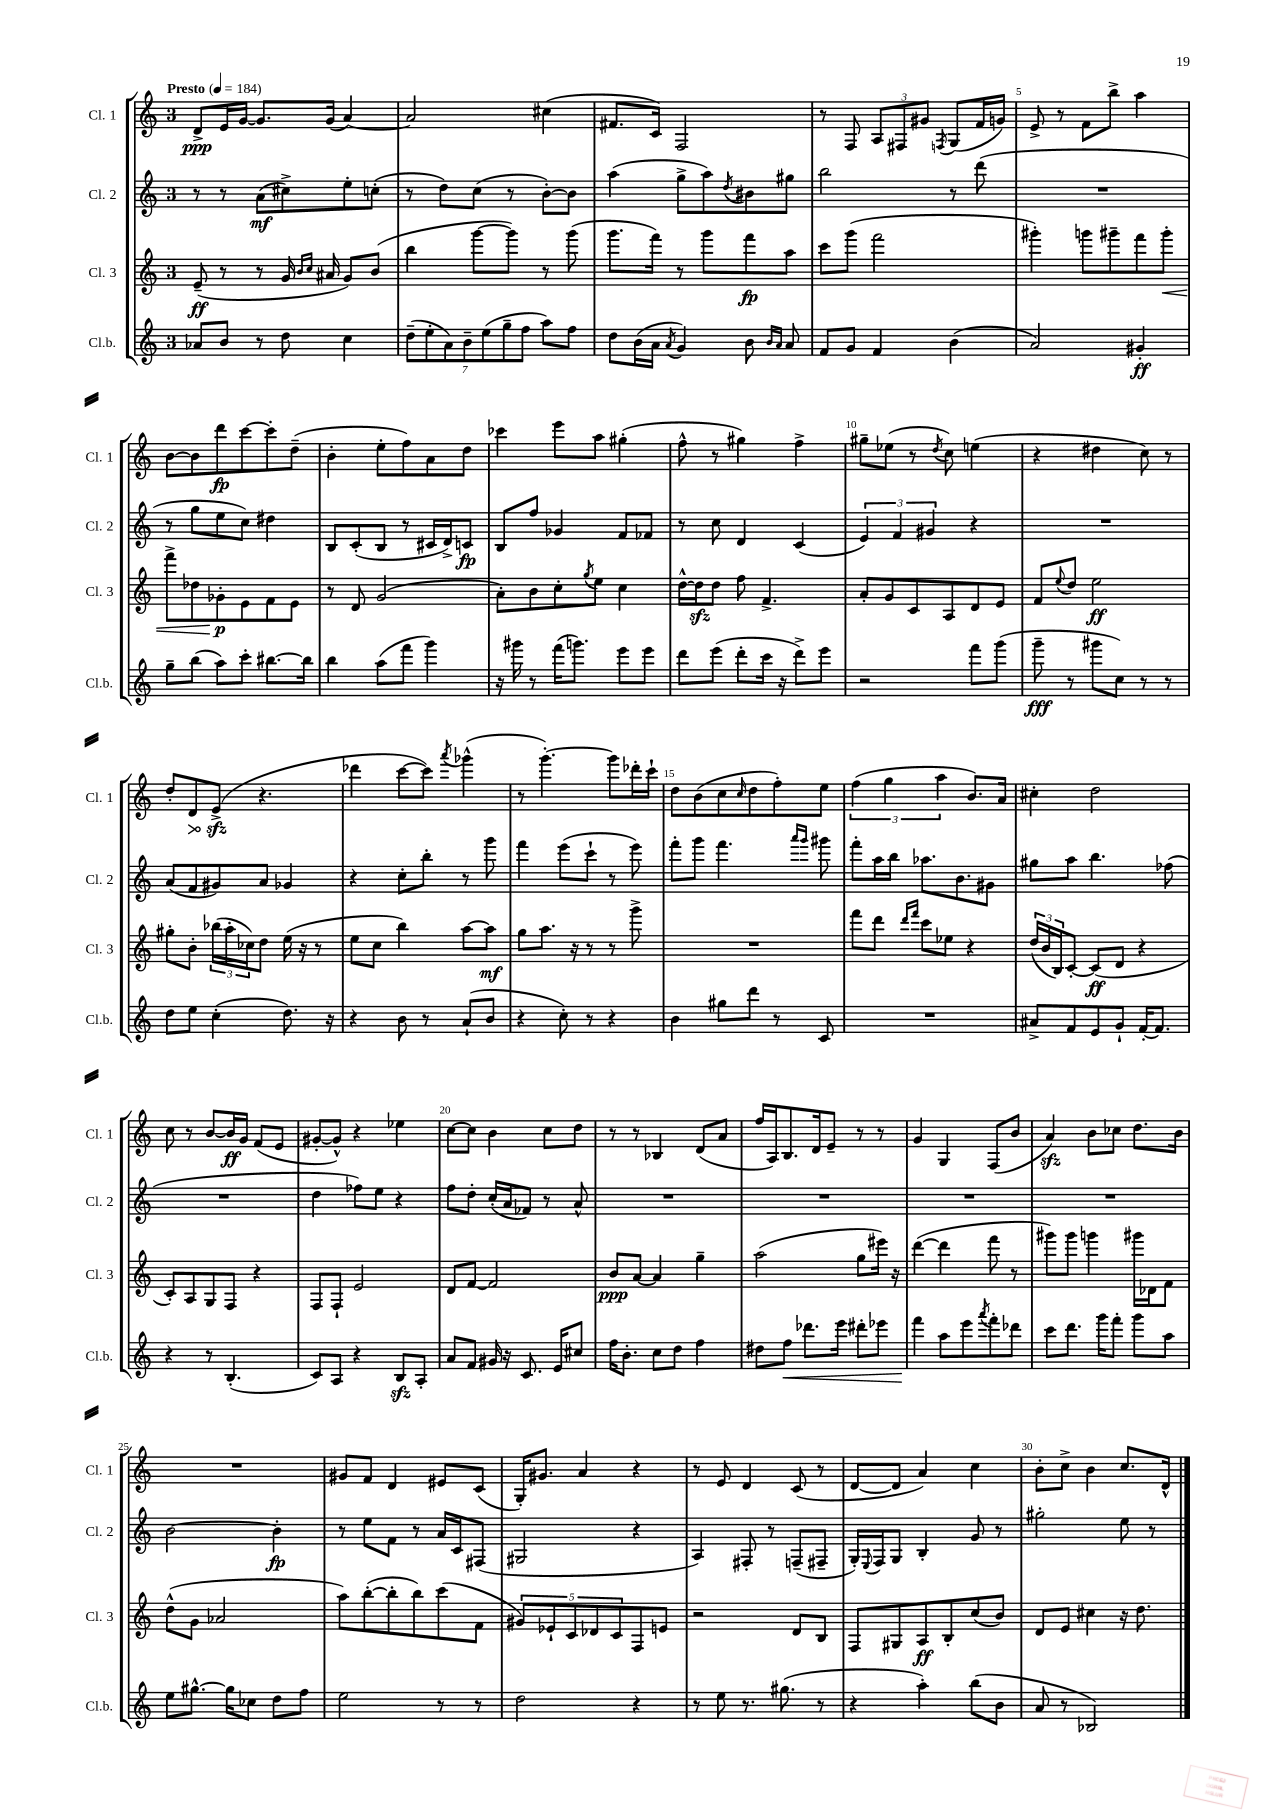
<<
\new StaffGroup <<
\new Staff = "s0" \with { instrumentName = "Cl. 1" shortInstrumentName = "Cl. 1" } {
    \clef treble \key c \major \once \override Staff.TimeSignature.style = #'single-digit \time 3/4 \tempo "Presto" 4 = 184
    d'8->\ppp e'16 g'16~ g'8. g'16( a'4~) |
    a'2 cis''4( |
    fis'8. c'16) f2 |
    r8 f8 \tuplet 3/2 { a8 fis8 gis'8 } \acciaccatura { f8 } g8( f'16 g'16) |
    e'8-> r8 f'8 b''8-> a''4 |
    b'8~ b'8 d'''8\fp c'''8~ c'''8-. d''8--( |
    b'4-. e''8-. f''8) a'8 d''8 |
    ces'''4 e'''8 a''8 gis''4-.( |
    f''8-^ r8 gis''4) f''4-> |
    gis''8-- ees''8( r8 \acciaccatura { d''8 } c''8) e''4( |
    r4 dis''4 c''8) r8 |
    d''8-. \once \override Hairpin.circled-tip = ##t d'8\> e'8->\sfz\!( r4. |
    des'''4 c'''8~ c'''8) \acciaccatura { a'''8 } ges'''4-^( |
    r8 g'''4.~-.) g'''8 des'''16-. c'''16-! |
    d''8 b'8( c''8 \grace { c''16 } d''8 f''8-.) e''8 |
    \tuplet 3/2 { f''4( g''4 a''4 } b'8.) a'16 |
    cis''4-. d''2 |
    c''8 r8 b'8~ b'16\ff g'16 f'8( e'8 |
    gis'8~-. gis'8-^) r4 ees''4 |
    c''8~ c''8 b'4 c''8 d''8 |
    r8 r8 bes4 d'8( a'8 |
    f''16 a16) b8. d'16 e'8-- r8 r8 |
    g'4 g4 f8( b'8 |
    a'4\sfz) b'8 ces''8 d''8. b'16 |
    R2. |
    gis'8 f'8 d'4 eis'8 c'8( |
    g16-.) gis'8. a'4 r4 |
    r8 e'8 d'4 c'8( r8 |
    d'8~ d'8 a'4) c''4 |
    b'8-. c''8-> b'4 c''8. d'16-^ \bar "|." |
}
\new Staff = "s1" \with { instrumentName = "Cl. 2" shortInstrumentName = "Cl. 2" } {
    \clef treble \key c \major \once \override Staff.TimeSignature.style = #'single-digit \time 3/4
    r8 r8 a'8\mf( cis''8->) e''8-. c''8-.( |
    r8 d''8) c''8( r8 b'8~-.) b'8 |
    a''4( g''8-> a''8) \acciaccatura { d''8 } bis'8 gis''8 |
    b''2 r8 d'''8( |
    R2. |
    r8 g''8 e''8 c''8) dis''4 |
    b8 c'8-.( b8 r8 cis'16 d'16->) c'8\fp |
    b8 f''8 ges'4 f'8 fes'8 |
    r8 c''8 d'4 c'4( |
    \tuplet 3/2 { e'4) f'4 gis'4 } r4 |
    R2. |
    a'8( f'8 gis'8) a'8 ges'4 |
    r4 c''8-. b''8-. r8 g'''8 |
    f'''4 e'''8( c'''8-! r8 e'''8) |
    f'''8-. g'''8 f'''4. \grace { a'''16 g'''16 } gis'''8 |
    f'''8-. a''16 b''16 aes''8. b'8. gis'8 |
    gis''8 a''8 b''4. fes''8( |
    R2. |
    d''4 fes''8) e''8 r4 |
    f''8 d''8-. c''16-.( a'16 fes'8) r8 a'8-^ |
    R2. |
    R2. |
    R2. |
    R2. |
    b'2~ b'4-.\fp |
    r8 e''8 f'8 r8 a'16 c'16 fis8( |
    gis2 r4 |
    a4) fis8-. r8 f8--( fis8-- |
    g16-.) \appoggiatura { e8 } f16 g8 b4-. g'8 r8 |
    gis''2-. e''8 r8 \bar "|." |
}
\new Staff = "s2" \with { instrumentName = "Cl. 3" shortInstrumentName = "Cl. 3" } {
    \clef treble \key c \major \once \override Staff.TimeSignature.style = #'single-digit \time 3/4
    e'8--\ff( r8 r8 g'16 \grace { b'16 c''16 } ais'16 g'8) b'8( |
    b''4 g'''8~ g'''8) r8 g'''8( |
    g'''8. f'''16) r8 g'''8 f'''8\fp a''8 |
    c'''8 g'''8( f'''2 |
    gis'''4-.) g'''8 gis'''8-- f'''8 gis'''8-.\< |
    f'''8-> des''8 ges'8-.\p\! e'8 f'8 e'8 |
    r8 d'8 g'2( |
    a'8-.) b'8 c''8-. \acciaccatura { g''8 } e''8 c''4 |
    d''16~-^ d''16\sfz d''8 f''8 f'4.-> |
    a'8-. g'8 c'8 a8 d'8 e'8 |
    f'8 \appoggiatura { e''8 } d''8 e''2\ff |
    gis''8-. b'8-. \tuplet 3/2 { bes''16( a''16-. ces''16) } d''8 e''16( r16 r8 |
    e''8 c''8 b''4) a''8~ a''8\mf |
    g''8 a''8. r16 r8 r8 g'''8-> |
    R2. |
    f'''8 d'''8 \grace { d'''16 f'''16 } c'''8 ees''8 r4 |
    \tuplet 3/2 { d''16( b'16 b16) } c'8~-. c'8\ff( d'8 r4 |
    c'8-.) a8 g8 f8 r4 |
    f8 f8-! e'2 |
    d'8 f'8~ f'2 |
    b'8\ppp a'8~ a'4 g''4-- |
    a''2( g''8 eis'''16) r16 |
    d'''4~( d'''4 f'''8 r8 |
    gis'''8) gis'''8 g'''4 gis'''16 des'16 f'8 |
    d''8-^( g'8 aes'2 |
    a''8) b''8~-.( b''8-. b''8) c'''8( f'8 |
    \tuplet 5/4 { gis'8) ees'8-! c'8 des'8 c'8 } f8 e'8 |
    r2 d'8 b8 |
    f8 gis8 a8\ff b8-. c''8( b'8) |
    d'8 e'8 cis''4 r16 d''8. \bar "|." |
}
\new Staff = "s3" \with { instrumentName = "Cl.b." shortInstrumentName = "Cl.b." } {
    \clef treble \key c \major \once \override Staff.TimeSignature.style = #'single-digit \time 3/4
    aes'8 b'8 r8 d''8 c''4 |
    \tuplet 7/4 { d''8--( e''8-. a'8) b'8-- e''8( g''8-- f''8 } a''8) f''8 |
    d''8 b'16( a'16 \acciaccatura { a'8 } g'4) b'8 \grace { b'16 a'16 } a'8 |
    f'8 g'8 f'4 b'4( |
    a'2) gis'4-.\ff |
    g''8-- b''8( a''8) c'''8-. bis''8.~ bis''16 |
    b''4 a''8( f'''8 g'''4) |
    r16 gis'''16 r8 f'''16( g'''8.) e'''8 e'''8 |
    d'''8 e'''8( d'''8-. c'''16 r16 d'''8->) e'''8 |
    r2 f'''8 g'''8( |
    g'''8--\fff r8 gis'''8 c''8) r8 r8 |
    d''8 e''8 c''4-.( d''8.) r16 |
    r4 b'8 r8 a'8-!( b'8 |
    r4 c''8-.) r8 r4 |
    b'4 gis''8 d'''8 r8 c'8 |
    R2. |
    ais'8-> f'8 e'8 g'8-! f'16~-. f'8. |
    r4 r8 b4.-.( |
    c'8) a8 r4 b8\sfz a8-. |
    a'8 f'8 gis'16 r16 c'8. e'16 cis''8 |
    f''16 b'8.-. c''8 d''8 f''4 |
    dis''8 f''8\< des'''8. e'''16 dis'''8-. ees'''8 |
    f'''4\! a''8 e'''8 \acciaccatura { a'''8 } f'''8-. des'''8 |
    c'''8 d'''8. g'''16 f'''8-. g'''8 a''8 |
    e''8 gis''8.~-^ gis''16 ces''8 d''8 f''8 |
    e''2 r8 r8 |
    d''2 r4 |
    r8 e''8 r8. gis''8.( r8 |
    r4 a''4-.) b''8( b'8 |
    a'8 r8 bes2) \bar "|." |
}
>>
>>
\layout { \context { \Score \override BarNumber.break-visibility = ##(#f #t #t) barNumberVisibility = #(every-nth-bar-number-visible 5) } }
